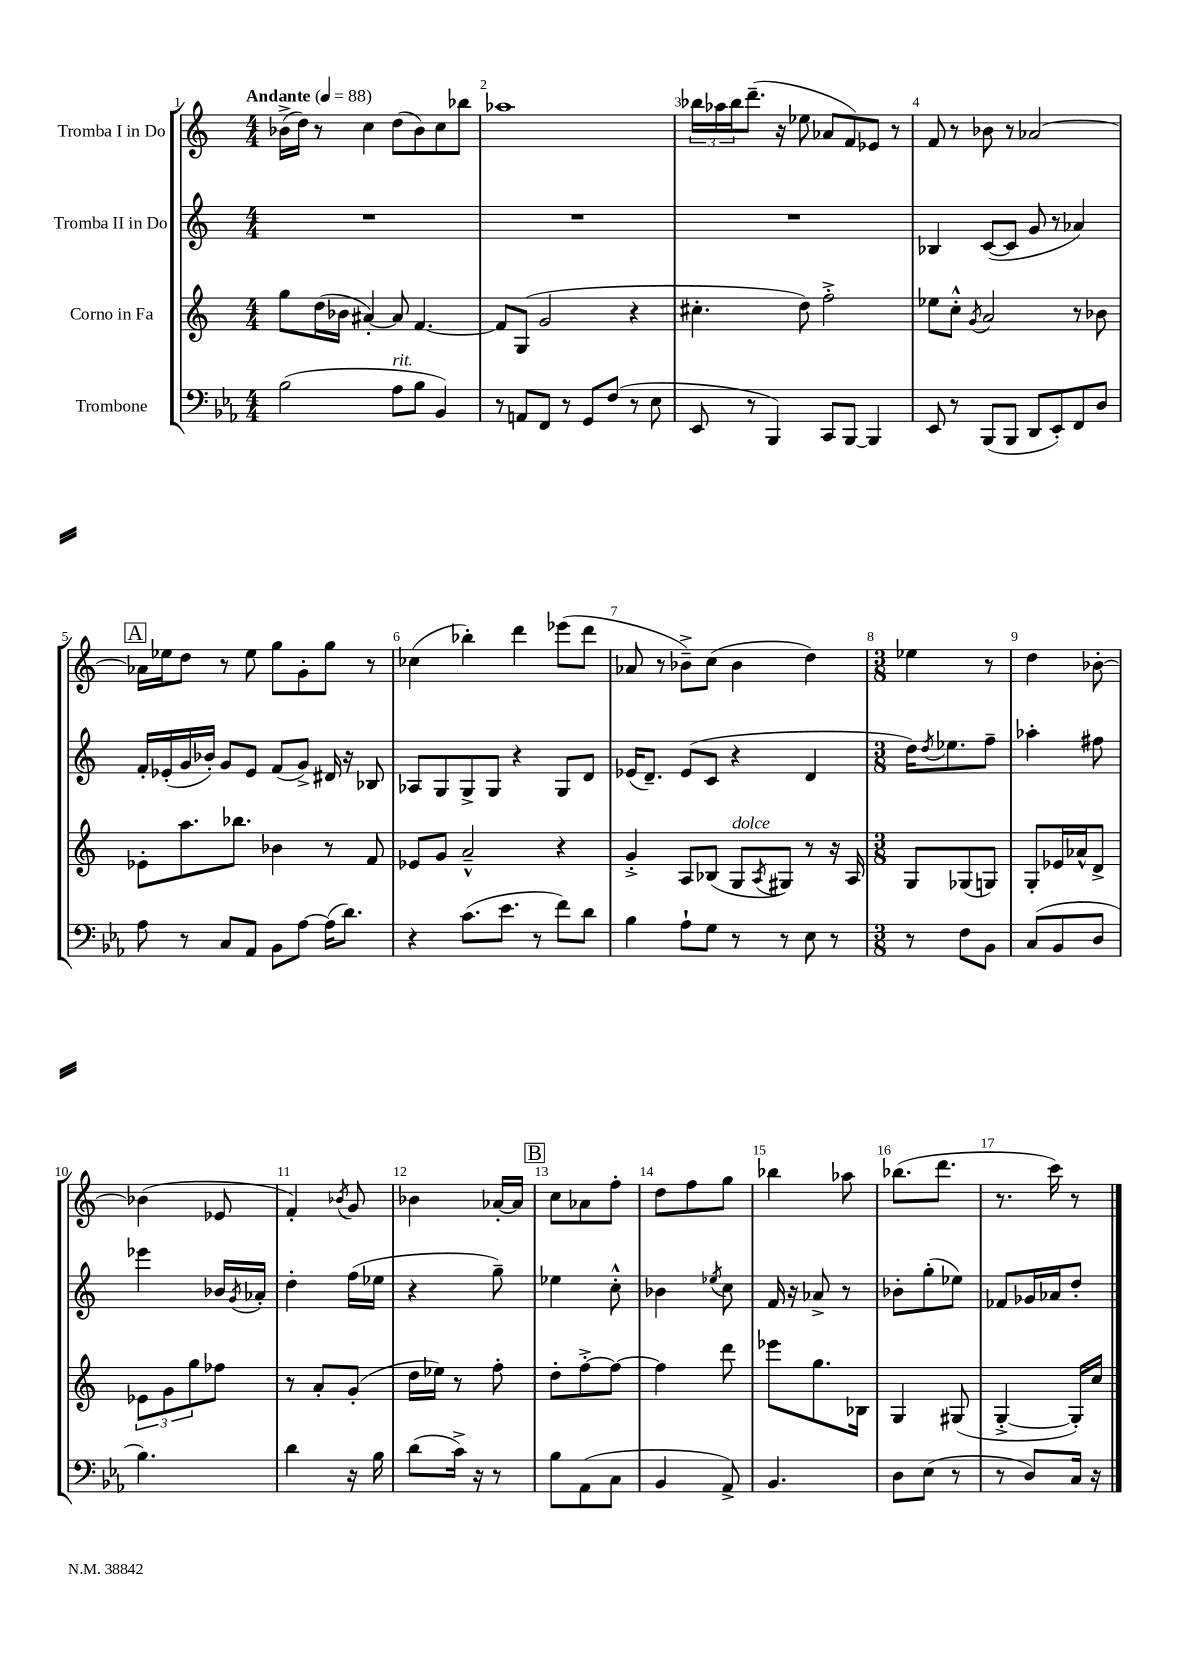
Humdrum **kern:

**kern	**kern	**kern	**kern
*staff4	*staff3	*staff2	*staff1
*clefF4	*clefG2	*clefG2	*clefG2
*k[b-e-a-]	*k[]	*k[]	*k[]
*M4/4	*M4/4	*M4/4	*M4/4
*MM88	*MM88	*MM88	*MM88
(2B-\	8gg\L	1r	(16b-^\LL
.	.	.	16dd\JJ)
.	(16dd\L	.	8r
.	16b-\JJ	.	.
.	[4a#'/)	.	4cc\
8A-\L	8a#/]	.	(8dd\L
8B-\J	[4.f/	.	8b-\)
4BB-/)	.	.	8cc\
.	.	.	8bb-\J
=	=	=	=
8r	8f/]L	1r	1aa-
8AA/L	(8G/J	.	.
8FF/J	2g/	.	.
8r	.	.	.
8GG/L	.	.	.
(8F/J	.	.	.
8r	4r	.	.
8E-\	.	.	.
=	=	=	=
8EE-/	4.cc#'\	1r	24bb-\LL
.	.	.	24aa-\
.	.	.	24bb-\J
8r	.	.	(8.ddd~\J
4BBB-/)	.	.	.
.	.	.	16r
.	8dd\)	.	8ee-\
8CC/L	2ff'^\	.	8a-/L
[8BBB-/J	.	.	8f/)
4BBB-/]	.	.	8e-/J
.	.	.	8r
=	=	=	=
8EE-/	8ee-\L	4B-/	8f/
8r	8cc'^^\J	.	8r
.	8qg/	.	.
(8BBB-/L	2a/	([8c/L	8b-\
8BBB-/J	.	8c/]J	8r
8DD/L	.	8g/	[2a-/
8EE-'/)	.	8r	.
8FF/	8r	4a-/)	.
8D/J	8b-\	.	.
=	=	=	=
8A-\	8e-'\L	16f'/LL	16a-\]LL
.	.	(16e-'/	16ee-\J
8r	8.aa\	16g/	8dd\J
.	.	16b-'/JJ)	.
8C/L	.	8g/L	8r
.	8.bb-\J	.	.
8AA-/J	.	8e-/J	8ee-\
8BB-\L	4b-\	(8f/L	8gg\L
[8A-\J	.	8g^/J)	8g'\
(16A-\]LK	8r	16d#/	8gg\J
8.d\J)	.	16r	.
.	8f/	8B-/	8r
=	=	=	=
4r	8e-/L	8A-/L	(4cc-\
.	8g/J	8G/	.
(8.c\L	2a~^^/	8G^/	4bb-'\)
.	.	8G/J	.
8.e-\J	.	.	.
.	.	4r	4ddd\
8r	.	.	.
8f\L)	4r	8G/L	(8eee-\L
8d\J	.	8d/J	8ddd\J
=	=	=	=
4B-\	4g'^/	(16e-/LK	8a-/
.	.	8.d~/J)	.
.	.	.	8r
8A-`\L	8A/L	(8e-/L	8b-~^\L)
8G\J	(8B-/J	8c/J	(8cc\J
8r	8G/L	4r	4b-\
.	8qA/	.	.
8r	8G#/J)	.	.
8E-\	8r	4d/	4dd\)
8r	16r	.	.
.	16A/	.	.
=	=	=	=
*M3/8	*M3/8	*M3/8	*M3/8
8r	8G/L	16dd\LK)	4ee-\
.	.	8qdd/	.
.	.	8.ee-\	.
8F\L	(8G-/	.	.
8BB-\J	8G/J)	8ff~\J	8r
=	=	=	=
(8C/L	8G'/L	4aa-'\	4dd\
8BB-/	16e-/L	.	.
.	16a-^^/J	.	.
8D/J	8d^/J	8ff#\	[8b-'\
=	=	=	=
4.B-\)	12e-\L	4eee-\	(4b-\]
.	12g\	.	.
.	12gg\	.	.
.	8ff-\J	16b-/LL	8e-/
.	.	8qg/	.
.	.	16a-'/JJ	.
=	=	=	=
4d\	8r	4dd'\	4f'/)
.	8a'/L	.	.
.	.	.	8qb-/
16r	(8g'/J	(16ff\LL	8g/
16B-\	.	16ee-\JJ	.
=	=	=	=
(8d\L	16dd\LL	4r	4b-\
.	16ee-\JJ)	.	.
16c^\Jk)	8r	.	.
16r	.	.	.
8r	8ff'\	8gg~\)	[16a-'/LL
.	.	.	16a-/]JJ
=	=	=	=
8B-\L	8dd'\L	4ee-\	8cc\L
(8AA-\	[8ff'^\	.	8a-\
8C\J	8ff\_J	8cc'^^\	8ff'\J
=	=	=	=
4BB-/	4ff\]	4b-\	8dd\L
.	.	.	8ff\
.	.	8qee-/	.
8AA-^/)	8ddd\	8cc\	8gg\J
=	=	=	=
4.BB-/	8eee-\L	16f/	4bb-\
.	.	16r	.
.	8.gg\	8a-^/	.
.	.	8r	8aa-\
.	16B-\Jk	.	.
=	=	=	=
8D\L	4G/	8b-'\L	(8.bb-\L
(8E-\J	.	(8gg'\	.
.	.	.	8.ddd\J
8r	(8G#/	8ee-\J)	.
=	=	=	=
8r	[4G'^/	8f-/L	8.r
8D/L)	.	16g-/L	.
.	.	16a-/J	16ccc\)
16C/Jk	16G'/]LL)	8dd'/J	8r
16r	16cc/JJ	.	.
==	==	==	==
*-	*-	*-	*-
